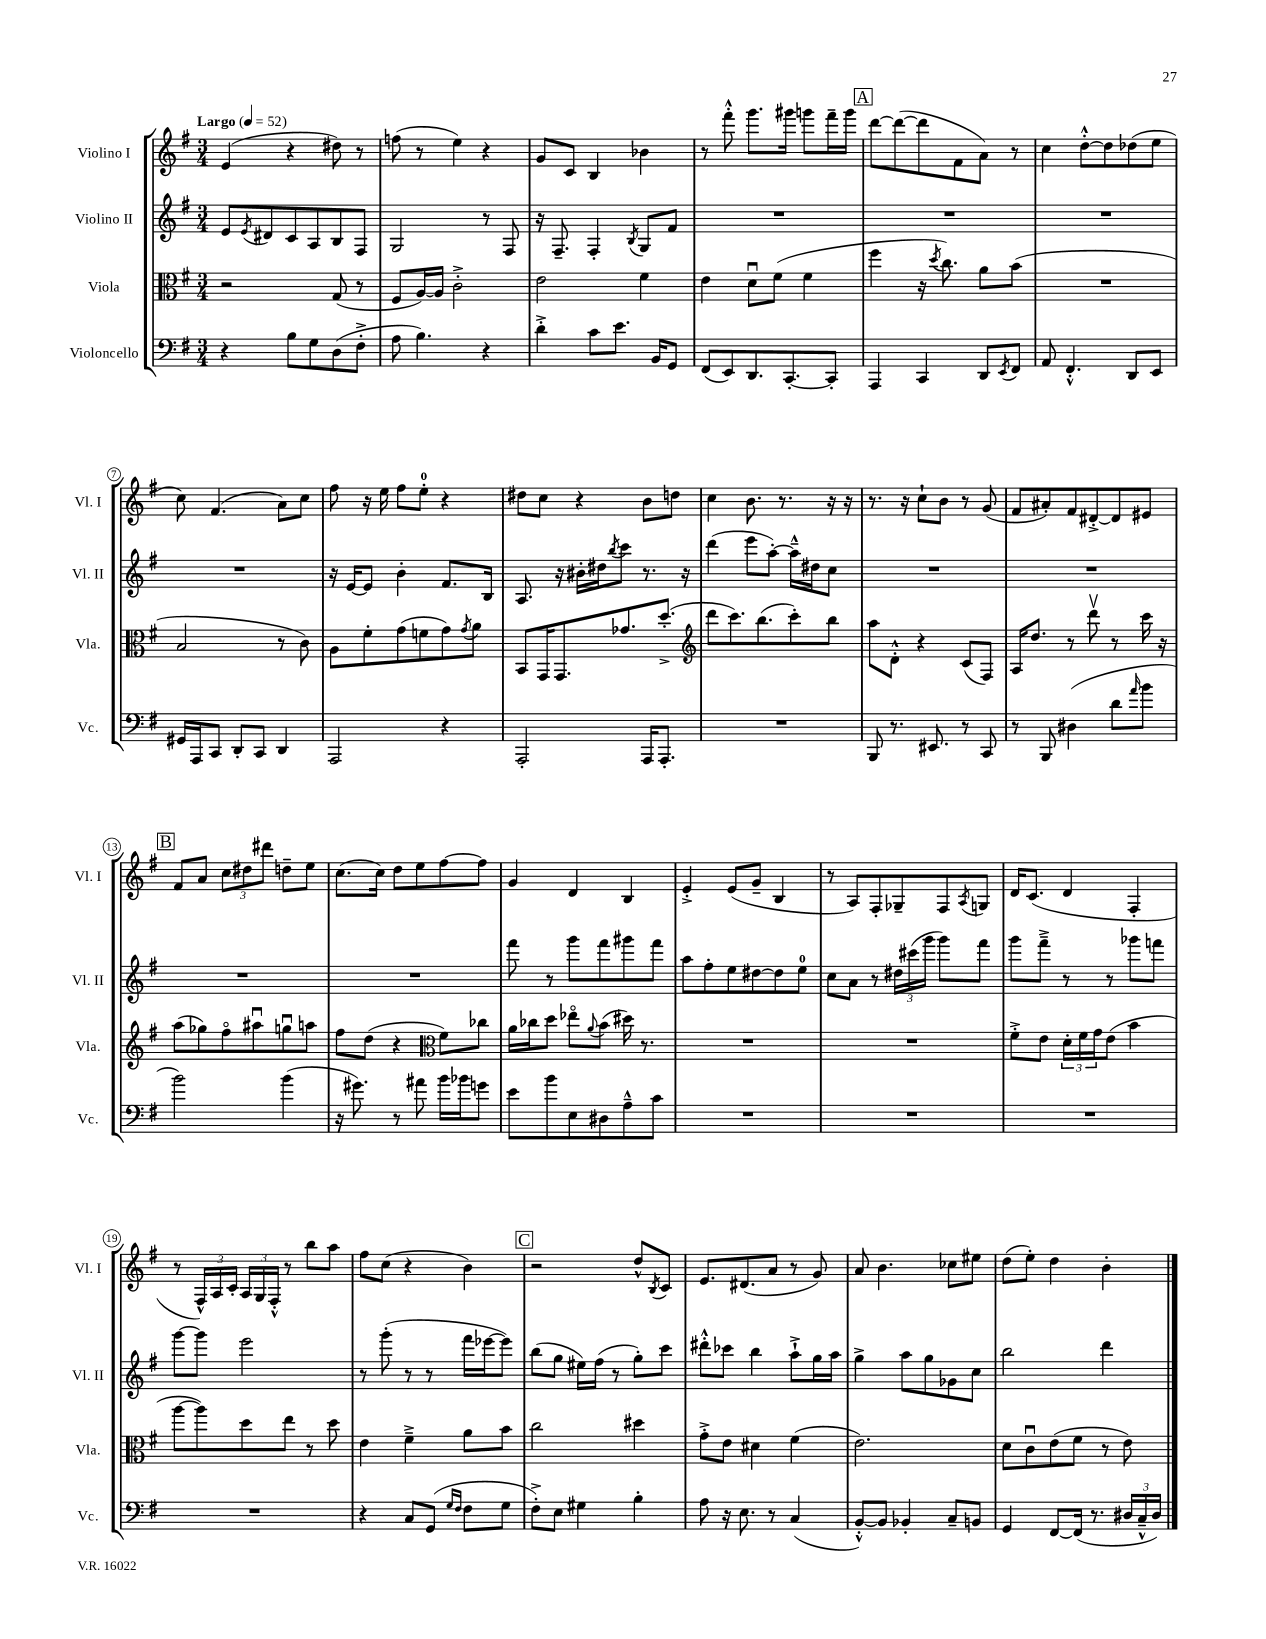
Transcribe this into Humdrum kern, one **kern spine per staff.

**kern	**kern	**kern	**kern
*staff4	*staff3	*staff2	*staff1
*clefF4	*clefC3	*clefG2	*clefG2
*k[f#]	*k[f#]	*k[f#]	*k[f#]
*M3/4	*M3/4	*M3/4	*M3/4
*MM52	*MM52	*MM52	*MM52
4r	2r	8e	(4e
.	.	8qe	.
.	.	8d#	.
8B	.	8c	4r
8G	.	8A	.
(8D	(8G	8B	8dd#)
8F#'^	8r	8F#	8r
=	=	=	=
8A	8F#	2G	(8ff
4.B)	[16A)	.	8r
.	16A]	.	.
.	2c'^	.	4ee)
4r	.	8r	4r
.	.	8F#	.
=	=	=	=
4d'^	2e	16r	8g
.	.	8.F#~	.
.	.	.	8c
8c	.	4F#'	4B
8.e	.	.	.
.	.	8qB	.
.	4f#	8G	4b-
16BB	.	.	.
8GG	.	8f#	.
=	=	=	=
(8FF#	4e	2.r	8r
8EE)	.	.	8fff#'^^
8.DD	8du	.	8.ggg
.	(8f#	.	.
[8.CC'	.	.	16ggg#
.	4f#	.	8ggg
8CC']	.	.	16fff#~
.	.	.	16ggg
=	=	=	=
4AAA	4ff#	2.r	[8ddd
.	.	.	(8ddd_
4CC	16r	.	8ddd]
.	8qdd	.	.
.	8.cc)	.	.
.	.	.	8f#
8DD	8a	.	8a)
8qEE	.	.	.
8FF#	(8b	.	8r
=	=	=	=
8AA	2.r	2.r	4cc
4.FF#'^^	.	.	.
.	.	.	[8dd'^^
.	.	.	8dd]
8DD	.	.	(8dd-
8EE	.	.	8ee
=	=	=	=
16GG#	2B	2.r	8cc)
16AAA	.	.	.
8CC	.	.	(4.f#
8DD'	.	.	.
8CC	.	.	.
4DD	8r	.	8a)
.	8c)	.	8cc
=	=	=	=
2AAA	8A	16r	8ff#
.	.	[16e	.
.	8f#'	8e]	16r
.	.	.	16ee
.	(8g	4b'	8ff#
.	8f	.	8ee'
4r	8g)	8.f#	4r
.	8qg	.	.
.	8a	.	.
.	.	16B	.
=	=	=	=
2AAA'	8BB	8.A	8dd#
.	16GG	.	8cc
.	8.GG	16r	.
.	.	16b#'	4r
.	.	16dd#	.
.	.	8qbb	.
.	8.g-	8ccc	.
16AAA	.	8.r	8b
8.AAA'	(8.dd'^	.	.
.	.	.	8dd
.	.	16r	.
=	=	=	=
*	*clefG2	*	*
2.r	8ddd	(4ddd	4cc
.	8.ccc)	.	.
.	.	8eee	8.b
.	(8.bb	.	.
.	.	[8aa')	.
.	.	.	8.r
.	8ccc')	16aa~^^]	.
.	.	16dd#	.
.	8bb	8cc	16r
.	.	.	16r
=	=	=	=
8BBB	8aa	2.r	8.r
8.r	8d'^^	.	.
.	.	.	16r
.	4r	.	8cc`
8.EE#	.	.	.
.	.	.	8b
8r	(8c	.	8r
8CC	8F#)	.	(8g
=	=	=	=
8r	16A	2.r	8f#
.	8.dd	.	.
8BBB	.	.	8a#')
(4D#	8r	.	8f#
.	8dddv	.	[8d#'^
8d	8r	.	8d#]
16qqa	.	.	.
8b	16ccc	.	8e#
.	16r	.	.
=	=	=	=
2b)	(8aa	2.r	8f#
.	8gg-)	.	8a
.	8ff#o	.	12cc
.	.	.	12dd#
.	8aa#u	.	.
.	.	.	12ddd#
(4b	8ggu	.	8dd~
.	8aa	.	8ee
=	=	=	=
16r	8ff#	2.r	(8.cc
8.g#)	.	.	.
.	(8dd	.	.
.	.	.	16cc)
8r	4r	.	8dd
8a#	.	.	8ee
*	*clefC3	*	*
16b	8f#)	.	[8ff#
16b-	.	.	.
8g	8cc-	.	8ff#]
=	=	=	=
8e	16a	8fff#	4g
.	16cc-	.	.
8b	8dd	8r	.
8E	8ee-o	8ggg	4d
.	8qqa	.	.
8D#	(8b	8fff#	.
8A~^^	16dd#)	8ggg#	4B
.	8.r	.	.
8c	.	8fff#	.
=	=	=	=
2.r	2.r	8aa	4e'^
.	.	8ff#'	.
.	.	8ee	(8e
.	.	[8dd#	8g~
.	.	8dd#]	4B
.	.	8ee	.
=	=	=	=
2.r	2.r	8cc	8r
.	.	8a	8A)
.	.	8r	8F#'
.	.	24dd#	8G-~
.	.	(24ccc#	.
.	.	24ggg	.
.	.	8ggg)	8F#
.	.	.	8qA
.	.	8fff#	8G
=	=	=	=
2.r	8f#'^	8ggg	16d
.	.	.	(8.c
.	8e	8fff#~^	.
.	24d'	8r	4d
.	24f#	.	.
.	24g	.	.
.	(8e	8r	.
.	4b	8ggg-	4F#'
.	.	8fff	.
=	=	=	=
2.r	[8aa	[8ggg	8r
.	8aa])	8ggg]	24F#^^)
.	.	.	24A
.	.	.	24c'
.	8dd	2eee	24A
.	.	.	24G
.	.	.	24F#'^^
.	8ee	.	8r
.	8r	.	8bb
.	8dd	.	8aa
=	=	=	=
4r	4e	8r	8ff#
.	.	(8ggg'	(8cc
8C	4f#~^	8r	4r
(8GG	.	8r	.
16qqG	.	.	.
16qqF#	.	.	.
8F#	8a	16fff#	4b)
.	.	[16eee-	.
8G	8b	8eee-])	.
=	=	=	=
8F#'^)	2cc	(8bb	2r
8E	.	8gg	.
4G#	.	16ee#)	.
.	.	(16ff#	.
.	.	8r	.
4B'	4dd#	8gg')	8dd^^
.	.	.	8qB
.	.	8ccc	8c
=	=	=	=
8A	8g'^	8ddd#'^^	8.e
16r	8e	8ccc-	.
8.E	.	.	(8.d#
.	4d#	4bb	.
8r	.	.	8a
(4C	(4f#	8aa`^	8r
.	.	16gg	8g)
.	.	16aa	.
=	=	=	=
[8BB'^^)	2.e)	4gg^	8a
8BB]	.	.	4.b
4BB-'	.	8aa	.
.	.	8gg	.
8C~	.	8g-	8cc-
8BB	.	8cc	8ee#
=	=	=	=
4GG	8d	2bb	(8dd
.	8cu	.	8ee')
[8FF#	(8e	.	4dd
(16FF#]	8f#	.	.
8.r	.	.	.
.	8r	4ddd	4b'
24D#	8e)	.	.
24C~^^	.	.	.
24D#)	.	.	.
==	==	==	==
*-	*-	*-	*-
